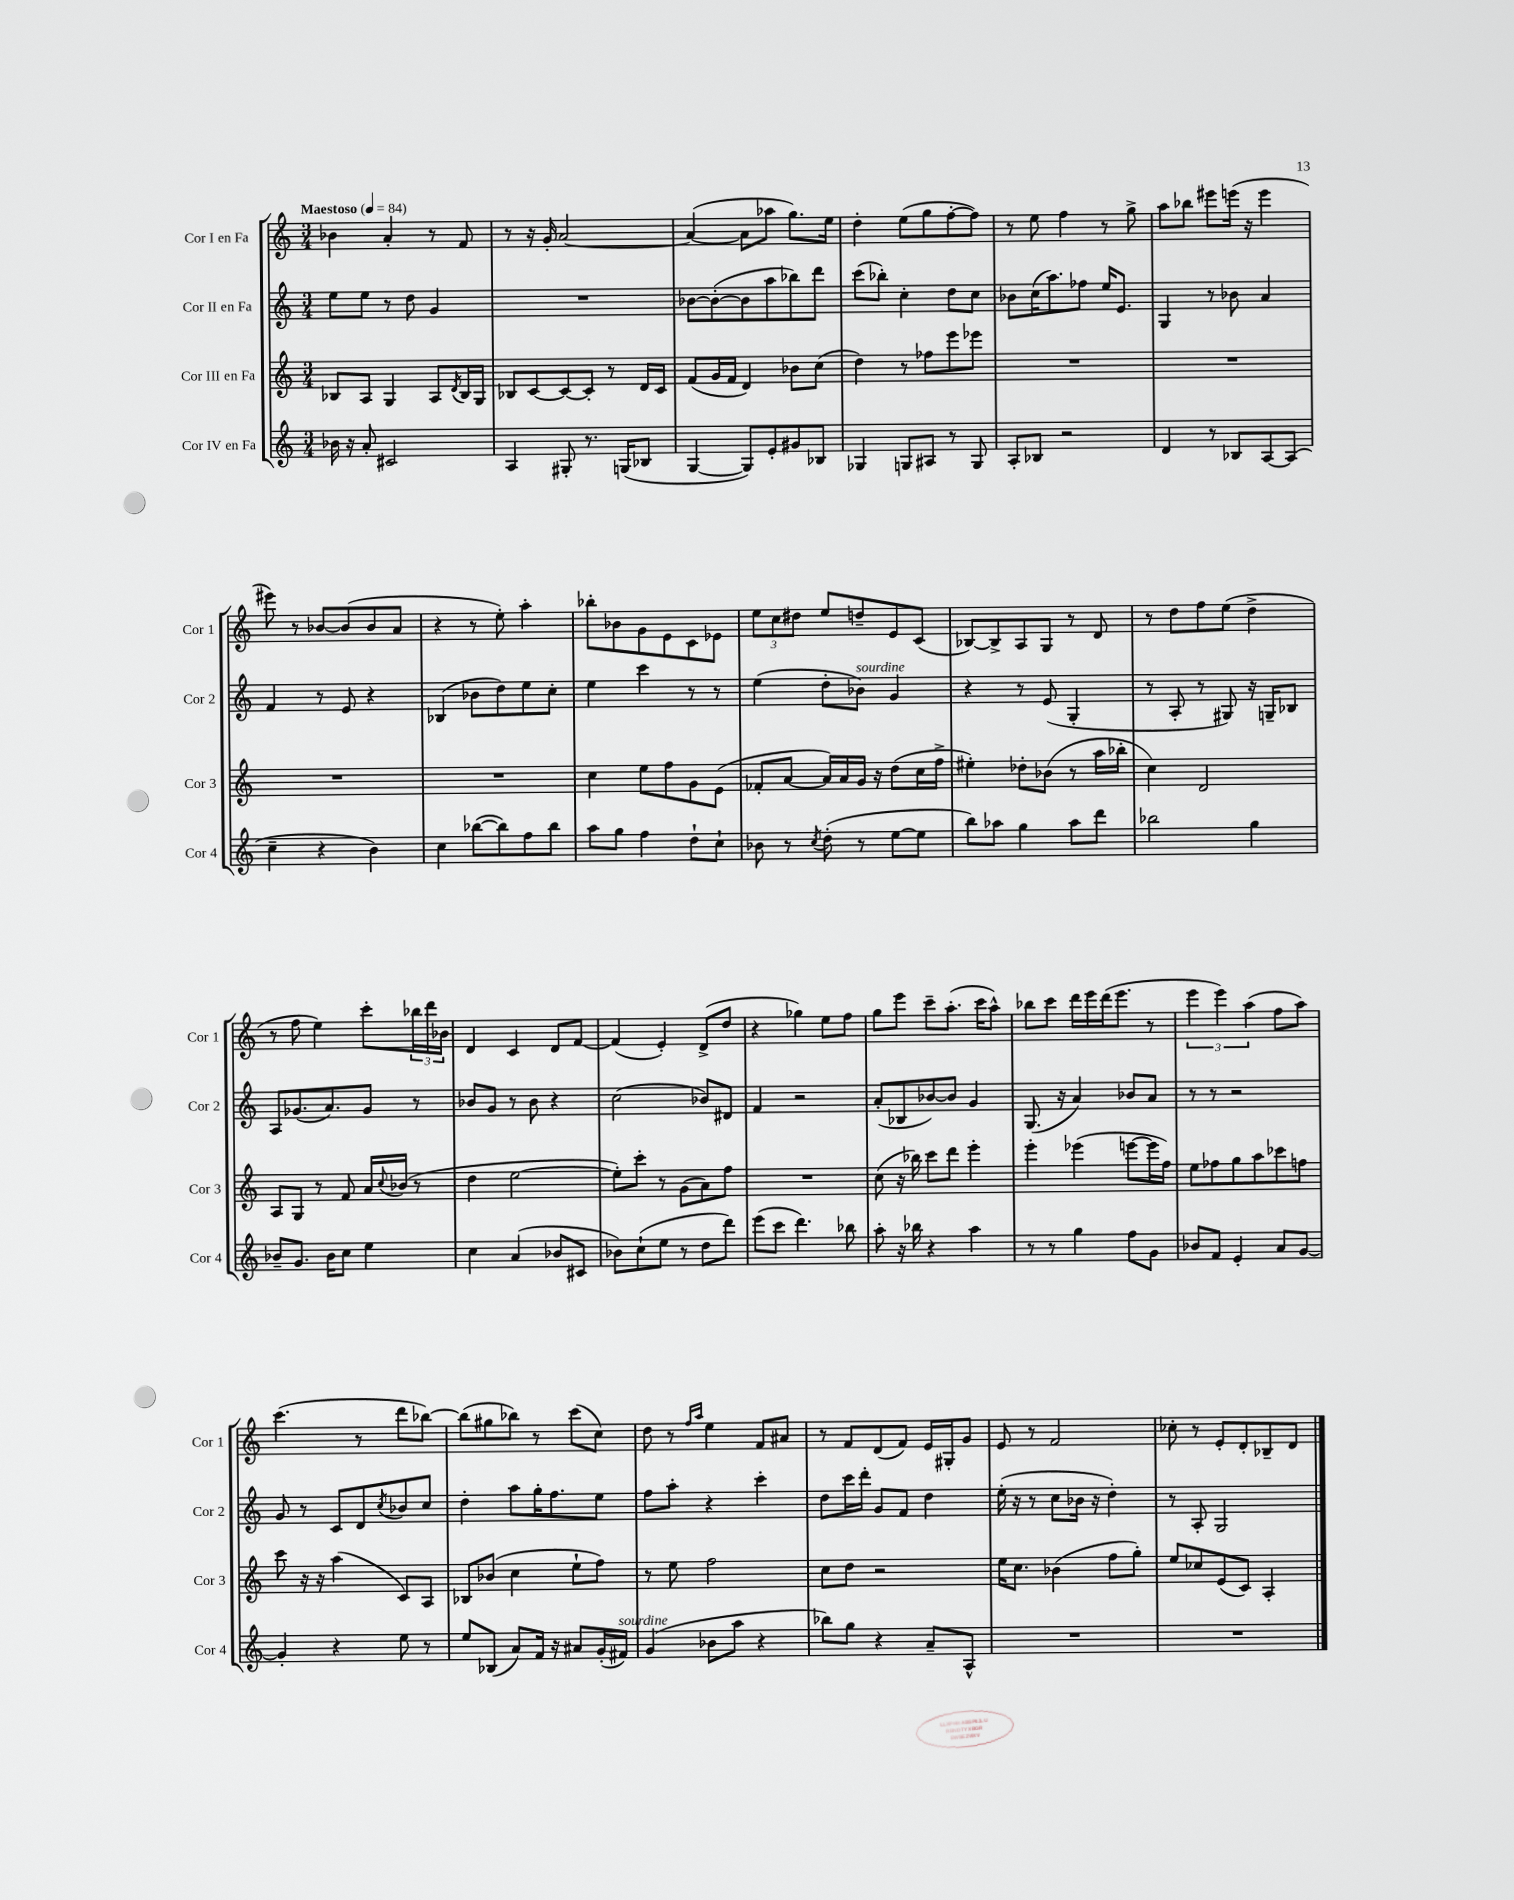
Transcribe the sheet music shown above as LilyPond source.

<<
\new StaffGroup <<
\new Staff = "s0" \with { instrumentName = "Cor I en Fa" shortInstrumentName = "Cor 1" } {
    \clef treble \key c \major \numericTimeSignature \time 3/4 \tempo "Maestoso" 4 = 84
    bes'4 a'4-. r8 f'8 |
    r8 r16 g'16-. a'2~ |
    a'4~( a'8 aes''8 g''8.) e''16 |
    d''4-. e''8( g''8 f''8~-. f''8) |
    r8 e''8 f''4 r8 g''8-> |
    a''8 bes''8 eis'''8 e'''16( r16 e'''4 |
    eis'''8) r8 bes'8~ bes'8( bes'8 a'8 |
    r4 r8 e''8-.) a''4-. |
    bes''8-. bes'8 g'8 e'8 c'8 ees'8 |
    \tuplet 3/2 { e''8 c''8 dis''8 } e''8 d''8-- e'8 c'8( |
    bes8~) bes8-> a8 g8 r8 d'8 |
    r8 d''8 f''8 e''8( d''4-> |
    r8 f''8 e''4) c'''8-. \tuplet 3/2 { bes''16 d'''16 bes'16 } |
    d'4 c'4 d'8 f'8~ |
    f'4( e'4-.) d'8->( d''8 |
    r4 ges''4) e''8 f''8 |
    g''8 e'''8 c'''8-- a''8.-.( c'''16 a''8-^) |
    bes''8 c'''8 d'''16 e'''16 d'''16( e'''8. r8 |
    \tuplet 3/2 { e'''4 e'''4) a''4( } f''8 a''8) |
    c'''4.( r8 d'''8 bes''8~) |
    bes''8( gis''8 bes''8) r8 c'''8( c''8) |
    d''8 r8 \grace { f''16 a''16 } e''4 f'8 ais'8 |
    r8 f'8 d'8( f'8) e'16 gis16-. g'8 |
    e'8 r8 f'2 |
    ces''8-. r8 e'8-. d'8-. bes8-- d'8 \bar "|." |
}
\new Staff = "s1" \with { instrumentName = "Cor II en Fa" shortInstrumentName = "Cor 2" } {
    \clef treble \key c \major \numericTimeSignature \time 3/4
    e''8 e''8 r8 d''8 g'4 |
    R2. |
    bes'8~ bes'8~-.( bes'8 a''8 bes''8) d'''8 |
    c'''8( bes''8-.) c''4-. d''8 c''8 |
    bes'8 c''16( a''8.) fes''8 e''16 e'8. |
    g4 r8 bes'8 a'4 |
    f'4 r8 e'8 r4 |
    bes4( bes'8 d''8) e''8 c''8-. |
    e''4 c'''4 r8 r8 |
    e''4( d''8-. bes'8^\markup { \italic "sourdine" }) g'4 |
    r4 r8 e'8( g4-. |
    r8 a8-. r8 gis8) r16 g16-- bes8 |
    a8 ges'8.( a'8.) ges'8 r8 |
    bes'8 g'8 r8 bes'8 r4 |
    c''2( bes'8) dis'8 |
    f'4 r2 |
    a'8-.( bes8 bes'8~) bes'8 g'4 |
    g8.( r16 a'4) bes'8 a'8 |
    r8 r8 r2 |
    g'8 r8 c'8 d'8 \acciaccatura { c''8 } bes'8 c''8 |
    d''4-. a''8 g''16-. f''8. e''8 |
    f''8 a''8-. r4 c'''4-. |
    d''8 c'''16 d'''16-. g'8 f'8 d''4 |
    e''16-.( r16 r8 c''8 bes'16 r16 d''4-.) |
    r8 a8-. g2 \bar "|." |
}
\new Staff = "s2" \with { instrumentName = "Cor III en Fa" shortInstrumentName = "Cor 3" } {
    \clef treble \key c \major \numericTimeSignature \time 3/4
    bes8 a8 g4 a8 \acciaccatura { d'8 } bes16 g16 |
    bes8 c'8~ c'8~ c'8-. r8 d'16 c'16 |
    f'8( g'16 f'16 d'4) bes'8 c''8( |
    d''4) r8 fes''8 e'''8 ees'''8 |
    R2. |
    R2. |
    R2. |
    R2. |
    c''4 e''8 f''8 g'8 e'8( |
    fes'8-. a'8~ a'16) a'16 g'16 r16 d''8( c''16 f''16-> |
    eis''4-.) des''8-. bes'8( r8 a''16 bes''16-. |
    c''4) d'2 |
    a8 g8 r8 f'8 a'16 \appoggiatura { c''8 } bes'16( r8 |
    d''4 e''2~ |
    e''8-.) c'''8-. r8 g'8( a'8) f''8 |
    R2. |
    c''8( r16 bes''16) c'''8 d'''8 e'''4-. |
    e'''4-. ees'''4( e'''8~ e'''16 f''16) |
    e''8 fes''8 g''8 a''8 ces'''8 f''8 |
    c'''8 r16 r16 a''4( c'8) a8 |
    bes8 bes'8( c''4 e''8-! f''8) |
    r8 e''8 f''2 |
    c''8 d''8 r2 |
    e''16 c''8. bes'4( f''8 g''8-.) |
    e''8 ces''8 e'8( c'8) a4-. \bar "|." |
}
\new Staff = "s3" \with { instrumentName = "Cor IV en Fa" shortInstrumentName = "Cor 4" } {
    \clef treble \key c \major \numericTimeSignature \time 3/4
    bes'16 r16 a'8-. cis'2 |
    a4 gis8-. r8. g16( bes8 |
    g4~ g8) e'8-. gis'8 bes8 |
    ges4 g8 ais8 r8 g8 |
    a8-. bes8 r2 |
    d'4 r8 bes8 a8~ a8( |
    c''4-- r4 b'4) |
    c''4 bes''8~( bes''8) f''8 bes''8 |
    a''8 g''8 f''4 d''8-! c''8-! |
    bes'8 r8 \acciaccatura { c''8 } d''8-.( r8 e''8~ e''8 |
    b''8) aes''8 g''4 aes''8 d'''8 |
    bes''2 g''4 |
    bes'8-- g'8. bes'16 c''8 e''4 |
    c''4 a'4( bes'8 cis'8 |
    bes'8) c''8-!( e''8 r8 d''8 d'''8) |
    e'''8( c'''8 d'''4.) bes''8 |
    a''8-. r16 bes''16 r4 a''4 |
    r8 r8 g''4 f''8 g'8 |
    bes'8 f'8 e'4-. a'8 g'8~ |
    g'4-. r4 e''8 r8 |
    e''8 bes8( a'8) f'16 r16 ais'8 g'16-.( fis'16^\markup { \italic "sourdine" }) |
    g'4( bes'8 a''8 r4 |
    bes''8) g''8 r4 a'8-- a8-^ |
    R2. |
    R2. \bar "|." |
}
>>
>>
\layout { \context { \Score \remove "Bar_number_engraver" } }
